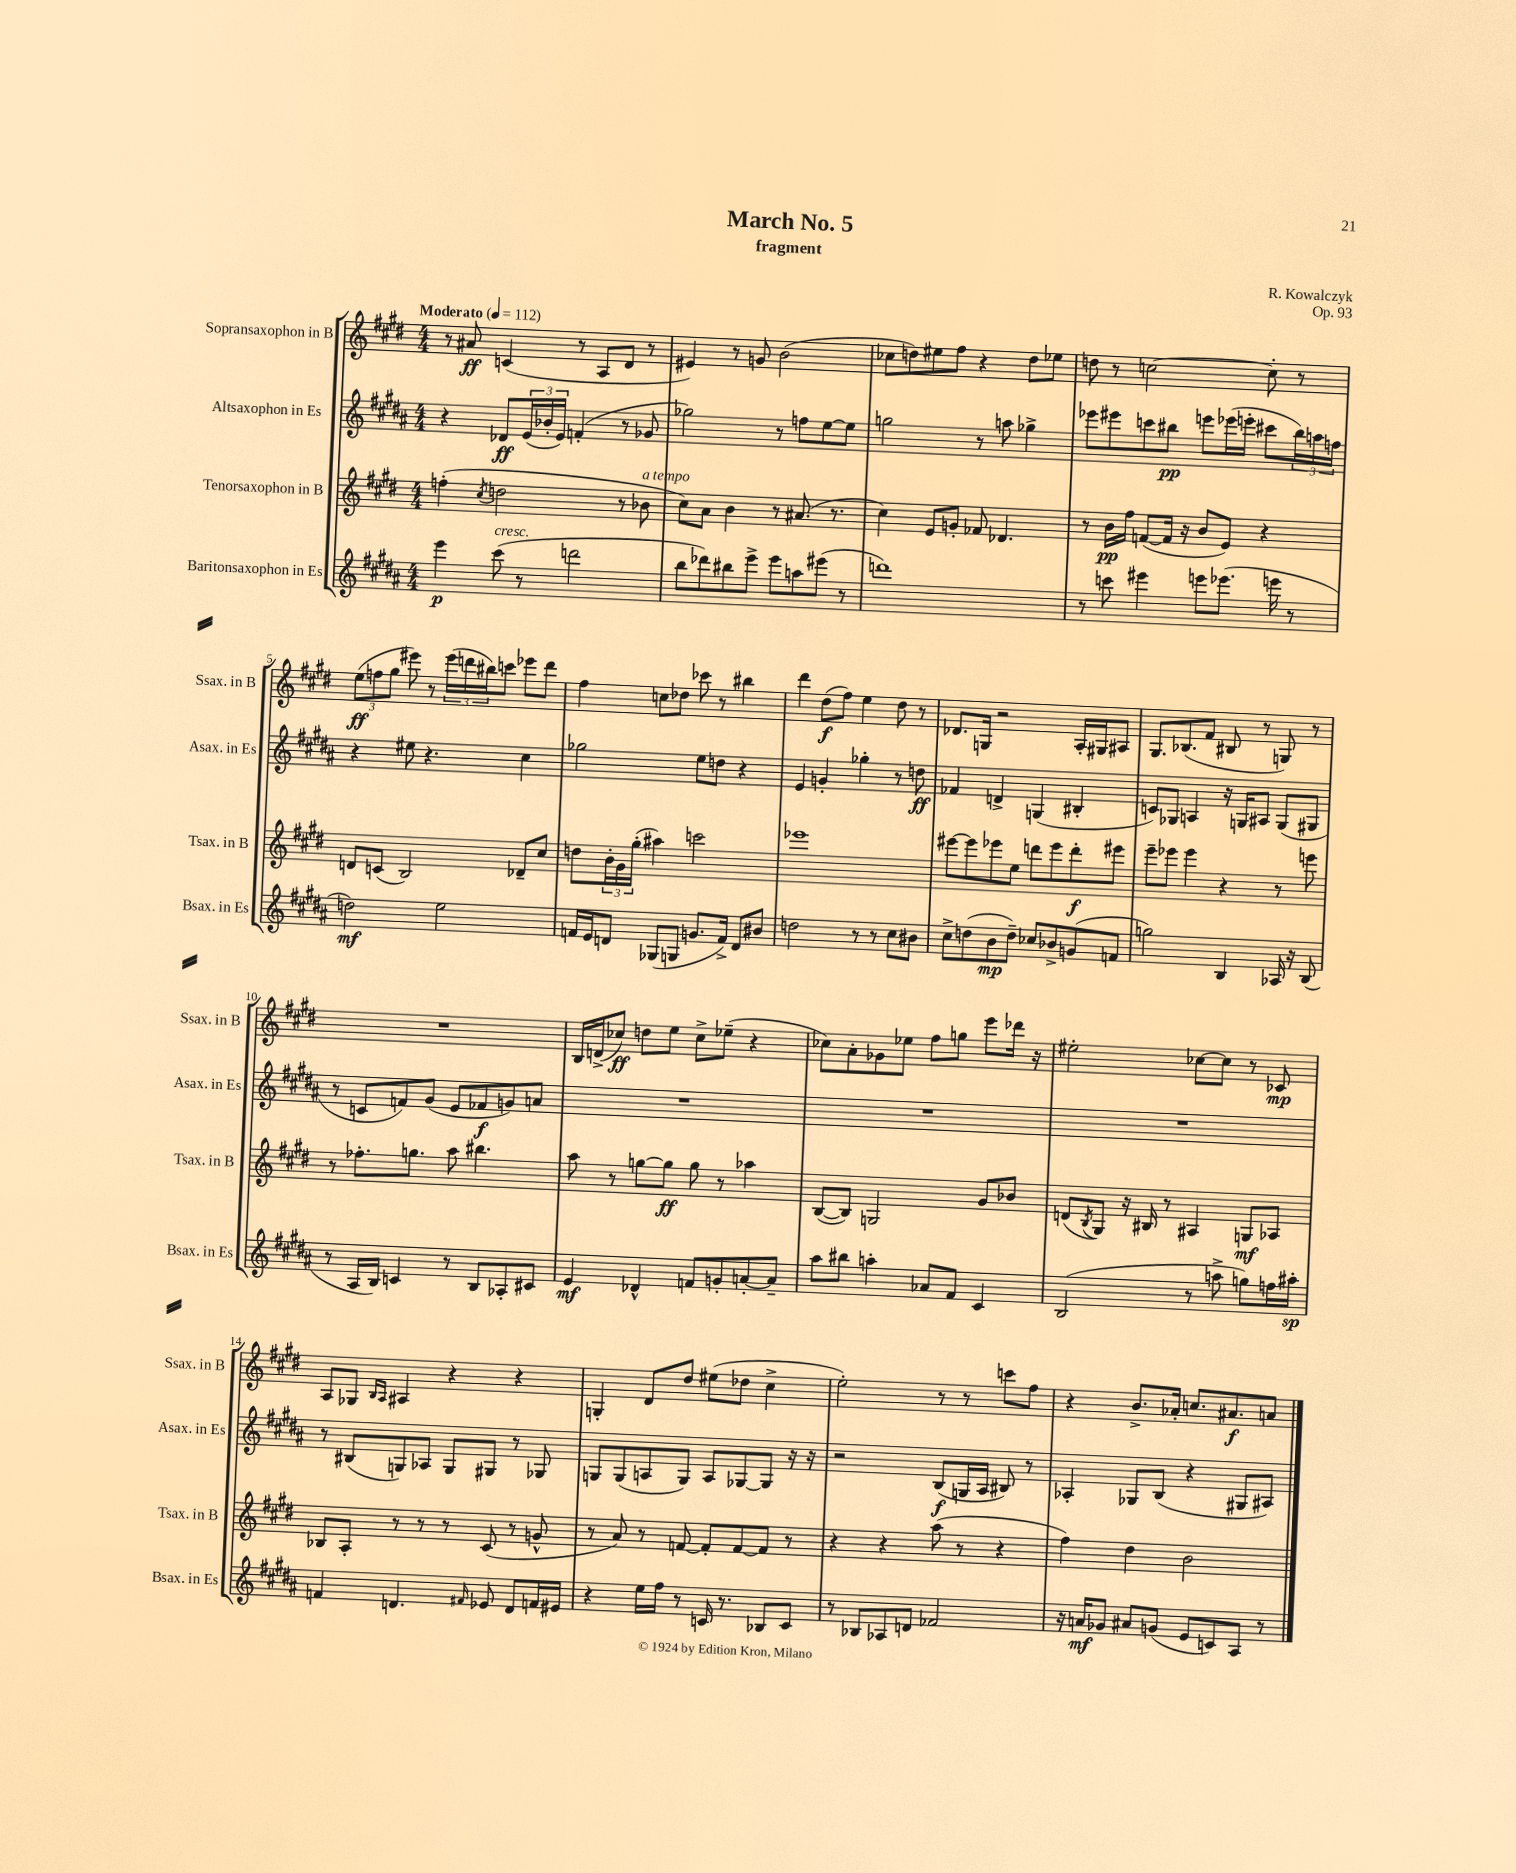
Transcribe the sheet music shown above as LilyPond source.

\header { title = "March No. 5" composer = "R. Kowalczyk" subtitle = "fragment" opus = "Op. 93" }
<<
\new StaffGroup <<
\new Staff = "s0" \with { instrumentName = "Sopransaxophon in B" shortInstrumentName = "Ssax. in B" } {
    \clef treble \key e \major \numericTimeSignature \time 4/4 \tempo "Moderato" 4 = 112
    r8 ais'8\ff c'4( r8 a8 dis'8 r8 |
    eis'4) r8 g'8 b'2( |
    ces''8 d''8) eis''8 fis''8 r4 d''8 ees''8 |
    d''8 r8 c''2~ c''8-. r8 |
    \tuplet 3/2 { e''8\ff( f''8 gis''8 } eis'''8) r8 \tuplet 3/2 { eis'''16( d'''16 bis''16) } c'''8 ees'''8 d'''8 |
    fis''4 c''8 des''8 ces'''8 r8 bis''4 |
    dis'''4 dis''8\f( fis''8) e''4 dis''8 r8 |
    des'8. g16 r2 a16-. gis16 ais8 |
    gis8. bes8.( fis'8 bis8 r8 g8) r8 |
    R1 |
    b16 d'16->( ces''8\ff) d''8 e''8 ces''8-> ees''8--( r4 |
    ces''8) a'8-. ges'8 ees''8 fis''8 g''8 e'''8 des'''16 r16 |
    eis''2-. ces''8~ ces''8 r8 ces'8\mp |
    a8 ges8 \grace { b16 a16 } ais4 r4 r4 |
    g4-. dis'8 dis''8 eis''8( des''8 cis''4-> |
    e''2-.) r8 r8 c'''8 fis''8 |
    r4 b'8.-> aes'16-. c''8. ais'8.\f a'8 \bar "|." |
}
\new Staff = "s1" \with { instrumentName = "Altsaxophon in Es" shortInstrumentName = "Asax. in Es" } {
    \clef treble \key b \major \numericTimeSignature \time 4/4
    r4 des'8\ff \tuplet 3/2 { e'16( bes'16-. e'16) } f'4-.( r8 ges'8 |
    ges''2) r8 f''8 e''8~ e''8 |
    g''2 r8 a''8 ges''4-> |
    ees'''8 eis'''8 c'''8 bis''8\pp e'''8 ees'''16( e'''16-. cis'''8 \tuplet 3/2 { bis''16) a''16 f''16 } |
    r4 eis''8 r4. cis''4 |
    ges''2 e''8 d''8 r4 |
    e'4 g'4-. ges''4-. r8 d''8\ff |
    fes'4 d'4-> g4( bis4-. |
    c'8) ges8 a4 r16 g16 ais8 g8( gis8 |
    r8 c'8 f'8) gis'8( e'8 fes'8\f g'8) a'8 |
    R1 |
    R1 |
    R1 |
    r8 bis8( g8) aes8 g8 gis8 r8 ges8 |
    g8 g8( a8 g8) a8 ges8~ ges8 r16 r16 |
    r2 b8\f( g16 ais16 bis8) r8 |
    aes4-. ges8 b8( r4 gis8 ais8) \bar "|." |
}
\new Staff = "s2" \with { instrumentName = "Tenorsaxophon in B" shortInstrumentName = "Tsax. in B" } {
    \clef treble \key e \major \numericTimeSignature \time 4/4
    f''4-.( \acciaccatura { cis''8 } d''2 r8 bes'8^\markup { \italic "a tempo" } |
    cis''8) a'8 b'4 r8 ais'8.( r8. |
    cis''4) e'8 g'8-. fes'8 des'4. |
    r8 b'16\pp fis''16 f'8~( f'16 r16 b'8 e'8) r4 |
    d'8 c'8( b2) des'8-- cis''8 |
    d''8 \tuplet 3/2 { b'16-. gis'16 gis''16-.( } ais''4) c'''2 |
    ees'''1 |
    eis'''8~ eis'''8 ees'''8 e''8 d'''8 ees'''8 d'''8-.\f eis'''8 |
    e'''8-- ees'''8 ees'''4 r4 r8 e'''8 |
    r8 fes''8.-. g''8. a''8 bis''4. |
    a''8 r8 g''8~ g''8\ff g''8 r8 aes''4 |
    b8~( b8) g2 gis'8 bes'8 |
    d'8( \acciaccatura { b8 } gis8) r16 bis16 r8 ais4 g8\mf aes8 |
    bes8 a8-. r8 r8 r8 cis'8( r8 g'8-^ |
    r8 a'8) r8 f'8~ f'8-. f'8~ f'8 r8 |
    r4 r4 a''8( r8 r4 |
    fis''4) dis''4 b'2 \bar "|." |
}
\new Staff = "s3" \with { instrumentName = "Baritonsaxophon in Es" shortInstrumentName = "Bsax. in Es" } {
    \clef treble \key b \major \numericTimeSignature \time 4/4
    e'''4\p cis'''8^\markup { \italic "cresc." }( r8 d'''2 |
    b''8 des'''8) bis''8 e'''8-> e'''8 a''8 eis'''8( r8 |
    d'''1) |
    r8 c'''8 eis'''4 e'''8 ees'''8.( e'''16 r8 |
    d''2\mf) e''2 |
    f'16 e'16 d'8 ges8( g8 g'8. f'16->) d'8 bis'8 |
    d''2 r8 r8 cis''8 bis'8 |
    cis''8-> d''8( b'8\mp d''8--) ces''8 bes'8-> g'8( f'8 |
    g''2) b4 aes16 r16 b8( |
    r8 ais16 b16) c'4 r8 b8 aes8-. cis'8 |
    e'4\mf des'4-^ f'8 g'8-. a'8~-. a'8-- |
    ais''8 bis''8 a''4-. aes'8 fis'8 cis'4 |
    b2( r8 a''8-> g''8) f''16 ais''16-.\sp |
    f'4 d'4. \grace { fis'16 } ees'8 d'8 f'16 eis'16 |
    r4 e''16 fis''16 r8 c'16 r8. bes8 c'8 |
    r8 bes8 aes8 d'8 fes'2 |
    r16 a'16\mf ges'8 ais'8 g'8( e'8 c'8) ais8 r8 \bar "|." |
}
>>
>>
